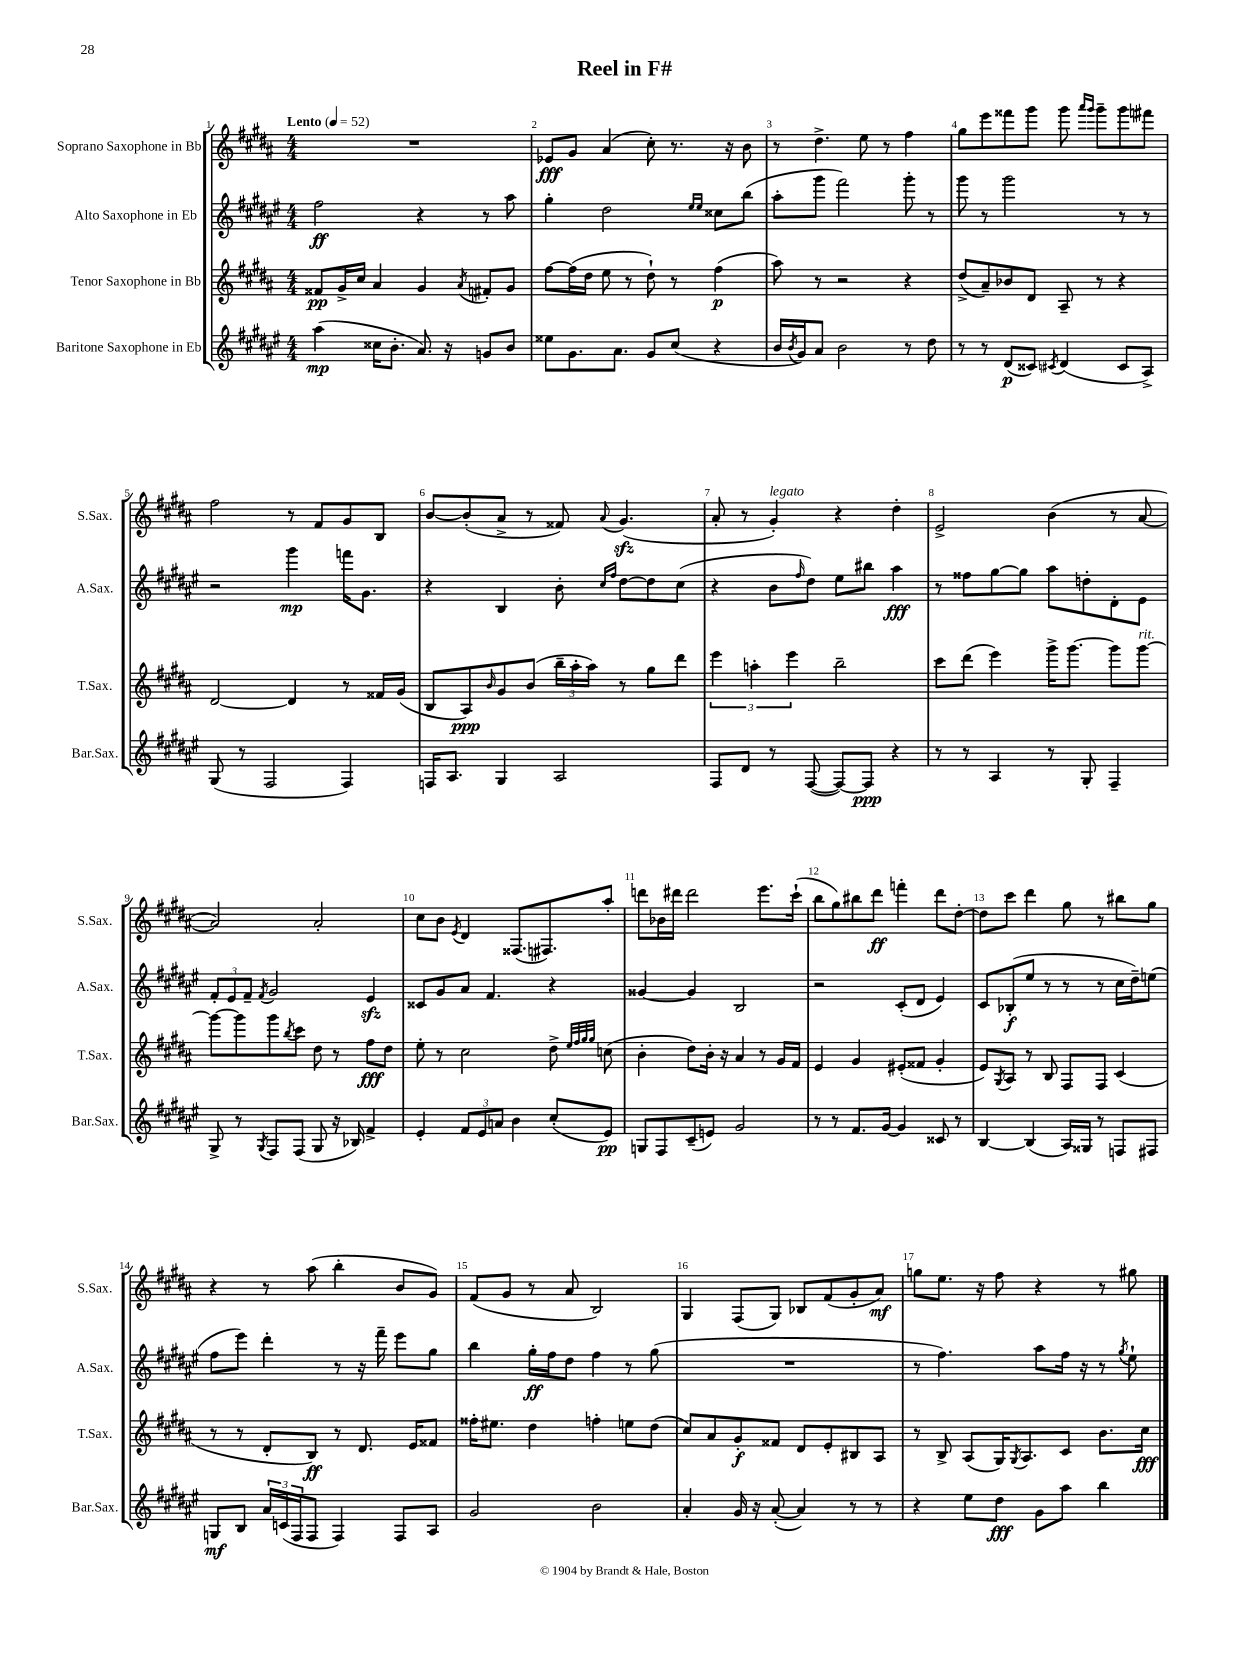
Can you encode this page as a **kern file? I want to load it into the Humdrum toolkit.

**kern	**dynam	**kern	**dynam	**kern	**dynam	**kern	**dynam
*part4	*part4	*part3	*part3	*part2	*part2	*part1	*part1
*staff4	*staff4	*staff3	*staff3	*staff2	*staff2	*staff1	*staff1
*I"Baritone Saxophone in Eb	*	*I"Tenor Saxophone in Bb	*	*I"Alto Saxophone in Eb	*	*I"Soprano Saxophone in Bb	*
*I'Bar.Sax.	*	*I'T.Sax.	*	*I'A.Sax.	*	*I'S.Sax.	*
*clefG2	*	*clefG2	*	*clefG2	*	*clefG2	*
*k[f#c#g#d#a#e#]	*	*k[f#c#g#d#a#]	*	*k[f#c#g#d#a#e#]	*	*k[f#c#g#d#a#]	*
*M4/4	*	*M4/4	*	*M4/4	*	*M4/4	*
*MM52	*	*MM52	*	*MM52	*	*MM52	*
=1	=1	=1	=1	=1	=1	=1	=1
!	!	!	!	!	!	!LO:TX:a:B:t=Lento	!
(4aa#\	mp	8f##X/L	pp	2ff#\	ff	1r	.
.	.	16g#^/L	.	.	.	.	.
.	.	16cc#/JJ	.	.	.	.	.
16cc##X\KL	.	4a#/	.	.	.	.	.
8.b'\J	.	.	.	.	.	.	.
8.a#/)	.	4g#/	.	4r	.	.	.
16r	.	.	.	.	.	.	.
.	.	8qa#/	.	.	.	.	.
8gn/L	.	8f#X'/L	.	8r	.	.	.
8b/J	.	8g#/J	.	8aa#\	.	.	.
=2	=2	=2	=2	=2	=2	=2	=2
8ee##X\L	.	[8ff#\L	.	4gg#'\	.	8e-X/L	fff
8.g#\	.	(16ff#\L]	.	.	.	8g#/J	.
.	.	16dd#\JJ	.	.	.	.	.
.	.	8ee\	.	2dd#\	.	(4a#/	.
8.a#\J	.	.	.	.	.	.	.
.	.	8r	.	.	.	.	.
8g#/L	.	8dd#`\)	.	.	.	8cc#'\)	.
(8cc#/J	.	8r	.	.	.	8.r	.
.	.	.	.	16qqee#/LL	.	.	.
.	.	.	.	16qqee#/JJ	.	.	.
4r	.	(4ff#\	p	8cc##X\L	.	.	.
.	.	.	.	.	.	16r	.
.	.	.	.	(8bb\J	.	8b\	.
=3	=3	=3	=3	=3	=3	=3	=3
16b/LL	.	8aa#\)	.	8aa#'\L	.	8r	.
8qb/	.	.	.	.	.	.	.
16g#/J)	.	.	.	.	.	.	.
8a#/J	.	8r	.	8ggg#\J	.	4.dd#^\	.
2b\	.	2r	.	2fff#\)	.	.	.
.	.	.	.	.	.	8ee\	.
.	.	.	.	.	.	8r	.
8r	.	4r	.	8ggg#'\	.	4ff#\	.
8dd#\	.	.	.	8r	.	.	.
=4	=4	=4	=4	=4	=4	=4	=4
8r	.	(8dd#^/L	.	8ggg#\	.	8gg#\L	.
8r	.	8a#~/)	.	8r	.	8eee\	.
(8d#/L	p	8b-X/	.	2ggg#\	.	8fff##X\	.
8c##X/J)	.	8d#/J	.	.	.	8ggg#\J	.
8qc#X/	.	.	.	.	.	.	.
(4d#/	.	8A#~/	.	.	.	8ggg#\	.
.	.	.	.	.	.	16qqaaa#/LL	.
.	.	.	.	.	.	16qqggg#/JJ	.
.	.	8r	.	.	.	8ggg#~\L	.
8c#/L	.	4r	.	8r	.	8ggg#\	.
8A#^/J)	.	.	.	8r	.	8fff#X\J	.
!!LO:LB:g=z
=5	=5	=5	=5	=5	=5	=5	=5
(8G#/	.	[2d#/	.	2r	.	2ff#\	.
8r	.	.	.	.	.	.	.
2F#/	.	.	.	.	.	.	.
.	.	4d#/]	.	4ggg#\	mp	8r	.
.	.	.	.	.	.	8f#/L	.
4F#/)	.	8r	.	16fffn\KL	.	8g#/	.
.	.	.	.	8.g#\J	.	.	.
.	.	16f##X/LL	.	.	.	8B/J	.
.	.	(16g#/JJ	.	.	.	.	.
=6	=6	=6	=6	=6	=6	=6	=6
16Fn/KL	.	8B/L	.	4r	.	[8b/L	.
8.A#/J	.	.	.	.	.	.	.
.	.	8A#/)	ppp	.	.	(8b'/]	.
.	.	16qqb/	.	.	.	.	.
4G#/	.	8g#/	.	4B/	.	8a#^/J	.
.	.	(8b/J	.	.	.	8r	.
2A#/	.	24bb~\LL	.	8b'\	.	8f##X/)	.
.	.	24aa#'\	.	.	.	.	.
.	.	24aa#\JJ)	.	.	.	.	.
.	.	.	.	16qqcc#/LL	.	.	.
.	.	.	.	16qqff#/JJ	.	8qqa#/	.
.	.	8r	.	[8dd#\L	.	(4.g#zz/	.
.	.	8gg#\L	.	8dd#\]	.	.	.
.	.	8ddd#\J	.	(8cc#\J	.	.	.
=7	=7	=7	=7	=7	=7	=7	=7
8F#/L	.	6eee\	.	4r	.	8a#'/	.
8d#/J	.	.	.	.	.	8r	.
.	.	6aan'\	.	.	.	.	.
!	!	!	!	!	!	!LO:TX:a:i:t=legato	!
8r	.	.	.	8b\L	.	4g#'/)	.
.	.	6eee\	.	.	.	.	.
.	.	.	.	16qqff#/	.	.	.
([8F#/	.	.	.	8dd#\J)	.	.	.
8F#/L_)	.	2bb~\	.	8ee#\L	.	4r	.
8F#/J]	ppp	.	.	8bb#X\J	.	.	.
4r	.	.	.	4aa#\	fff	4dd#'\	.
=8	=8	=8	=8	=8	=8	=8	=8
8r	.	8ccc#\L	.	8r	.	2e^/	.
8r	.	(8ddd#\J	.	8ff##X\L	.	.	.
4A#/	.	4eee\)	.	[8gg#\	.	.	.
.	.	.	.	8gg#\J]	.	.	.
8r	.	16ggg#^\KL	.	8aa#\L	.	(4b\	.
.	.	[8.ggg#\J	.	.	.	.	.
8G#'/	.	.	.	8ddn'\	.	.	.
4F#~/	.	8ggg#\L]	.	8d#'\	.	8r	.
!	!	!LO:TX:a:i:t=rit.	!	!	!	!	!
.	.	[8ggg#\J	.	8e#\J	.	[8a#/	.
!!LO:LB:g=z
=9	=9	=9	=9	=9	=9	=9	=9
8G#^/	.	8ggg#\L_	.	12f#'/L	.	2a#/])	.
.	.	.	.	12e#/	.	.	.
8r	.	8ggg#\]	.	.	.	.	.
.	.	.	.	12f#~/J	.	.	.
8qG#/	.	.	.	8qf#/	.	.	.
8F#/L	.	8ggg#\	.	2g#/	.	.	.
.	.	8qbb/	.	.	.	.	.
(8F#/J	.	8ccc#\J	.	.	.	.	.
8G#/	.	8dd#\	.	.	.	2a#'/	.
16r	.	8r	.	.	.	.	.
16B-X/)	.	.	.	.	.	.	.
4f#^/	.	8ff#\L	fff	4e#zz/	.	.	.
.	.	8dd#\J	.	.	.	.	.
=10	=10	=10	=10	=10	=10	=10	=10
4e#'/	.	8ee'\	.	8c##X/L	.	8cc#\L	.
.	.	8r	.	8g#/	.	8b\J	.
.	.	.	.	.	.	8qe/	.
12f#/L	.	2cc#\	.	8a#/J	.	4d#/	.
12e#/	.	.	.	.	.	.	.
.	.	.	.	4.f#/	.	.	.
12an/J	.	.	.	.	.	.	.
4b\	.	.	.	.	.	(8.F##X/L	.
.	.	.	.	.	.	8.F#X/)	.
(8cc#'/L	.	8dd#^\	.	4r	.	.	.
.	.	32qqee/LLL	.	.	.	.	.
.	.	32qqff#/	.	.	.	.	.
.	.	32qqgg#/	.	.	.	.	.
.	.	32qqgg#/JJJ	.	.	.	.	.
8e#/J)	pp	(8ccn\	.	.	.	8aa#'/J	.
=11	=11	=11	=11	=11	=11	=11	=11
8Gn/L	.	4b'\	.	[4g##X/	.	8dddn\L	.
8F#/	.	.	.	.	.	16b-X\L	.
.	.	.	.	.	.	16ddd#X\JJ	.
(8c#~/	.	8dd#\L)	.	4g##/]	.	2ddd#\	.
8en/J)	.	16b'\Jk	.	.	.	.	.
.	.	16r	.	.	.	.	.
2g#/	.	4a#/	.	2B/	.	.	.
.	.	8r	.	.	.	8.eee\L	.
.	.	16g#/LL	.	.	.	.	.
.	.	16f#/JJ	.	.	.	(16ccc#`\Jk	.
=12	=12	=12	=12	=12	=12	=12	=12
8r	.	4e/	.	2r	.	8bb\L	.
8r	.	.	.	.	.	8gg#\)	.
8.f#/L	.	4g#/	.	.	.	8bb#X\	.
.	.	.	.	.	.	8ddd#\J	ff
[16g#/Jk	.	.	.	.	.	.	.
4g#/]	.	(8e#X'/L	.	(8c#'/L	.	4fffn'\	.
.	.	8f##X/J	.	8d#/J	.	.	.
8c##X/	.	4g#'/	.	4e#/)	.	8ddd#\L	.
8r	.	.	.	.	.	[8dd#'\J	.
=13	=13	=13	=13	=13	=13	=13	=13
[4B/	.	8e/L)	.	8c#/L	.	8dd#\L]	.
.	.	8qG#/	.	.	.	.	.
.	.	8A#/J	.	(8B-X'/	f	8ccc#\J	.
(4B/]	.	8r	.	8ee#/J	.	4ddd#\	.
.	.	8B/	.	8r	.	.	.
16A#/LL)	.	8F#/L	.	8r	.	8gg#\	.
16G##X/JJ	.	.	.	.	.	.	.
8r	.	8F#/J	.	8r	.	8r	.
8Fn/L	.	(4c#/	.	16cc#\LL	.	8bb#X\L	.
.	.	.	.	16dd#~\J)	.	.	.
8F#X/J	.	.	.	(8een\J	.	8gg#\J	.
!!LO:LB:g=z
=14	=14	=14	=14	=14	=14	=14	=14
8Gn/L	mf	8r	.	8ff#\L	.	4r	.
8B/J	.	8r	.	8eee#\J)	.	.	.
24a#/LL	.	8d#'/L	.	4ddd#'\	.	8r	.
(24cn/	.	.	.	.	.	.	.
24F#/J	.	.	.	.	.	.	.
8F#/J	.	8B/J)	ff	.	.	(8aa#\	.
4F#/)	.	8r	.	8r	.	4bb'\	.
.	.	8.d#/	.	16r	.	.	.
.	.	.	.	16fff#~\	.	.	.
8F#/L	.	.	.	8eee#\L	.	8b/L	.
.	.	16e/KL	.	.	.	.	.
8A#/J	.	8f##X/J	.	8gg#\J	.	8g#/J)	.
=15	=15	=15	=15	=15	=15	=15	=15
2g#/	.	16ff##X'\KL	.	4bb\	.	(8f#/L	.
.	.	8.ee#X\J	.	.	.	.	.
.	.	.	.	.	.	8g#/J	.
.	.	4dd#\	.	16gg#'\LL	ff	8r	.
.	.	.	.	16ff#\J	.	.	.
.	.	.	.	8dd#\J	.	8a#/	.
2b\	.	4ffn'\	.	4ff#\	.	2B/)	.
.	.	8een\L	.	8r	.	.	.
.	.	(8dd#\J	.	(8gg#\	.	.	.
=16	=16	=16	=16	=16	=16	=16	=16
4a#'/	.	8cc#/L)	.	1r	.	4G#/	.
.	.	8a#/	.	.	.	.	.
16g#/	.	8g#'/	f	.	.	(8F#/L	.
16r	.	.	.	.	.	.	.
([8a#'/	.	8f##X/J	.	.	.	8G#/J)	.
4a#/])	.	8d#/L	.	.	.	8B-X/L	.
.	.	8e'/	.	.	.	(8f#/	.
8r	.	8B#X/	.	.	.	8g#'/	.
8r	.	8A#/J	.	.	.	8a#/J)	mf
=17	=17	=17	=17	=17	=17	=17	=17
4r	.	8r	.	8r	.	8ggn\L	.
.	.	8B^/	.	4.ff#\)	.	8.ee\J	.
8ee#\L	.	(8A#/L	.	.	.	.	.
.	.	.	.	.	.	16r	.
8dd#\J	fff	16G#/K)	.	.	.	8ff#\	.
.	.	8qG#/	.	.	.	.	.
.	.	8.A#/	.	.	.	.	.
8g#\L	.	.	.	8aa#\L	.	4r	.
8aa#\J	.	8c#/J	.	16ff#\Jk	.	.	.
.	.	.	.	16r	.	.	.
4bb\	.	8.b\L	.	8r	.	8r	.
.	.	.	.	8qgg#/	.	.	.
.	.	.	.	8ee#`\	.	8gg#X\	.
.	.	16cc#\Jk	fff	.	.	.	.
==	==	==	==	==	==	==	==
*-	*-	*-	*-	*-	*-	*-	*-
